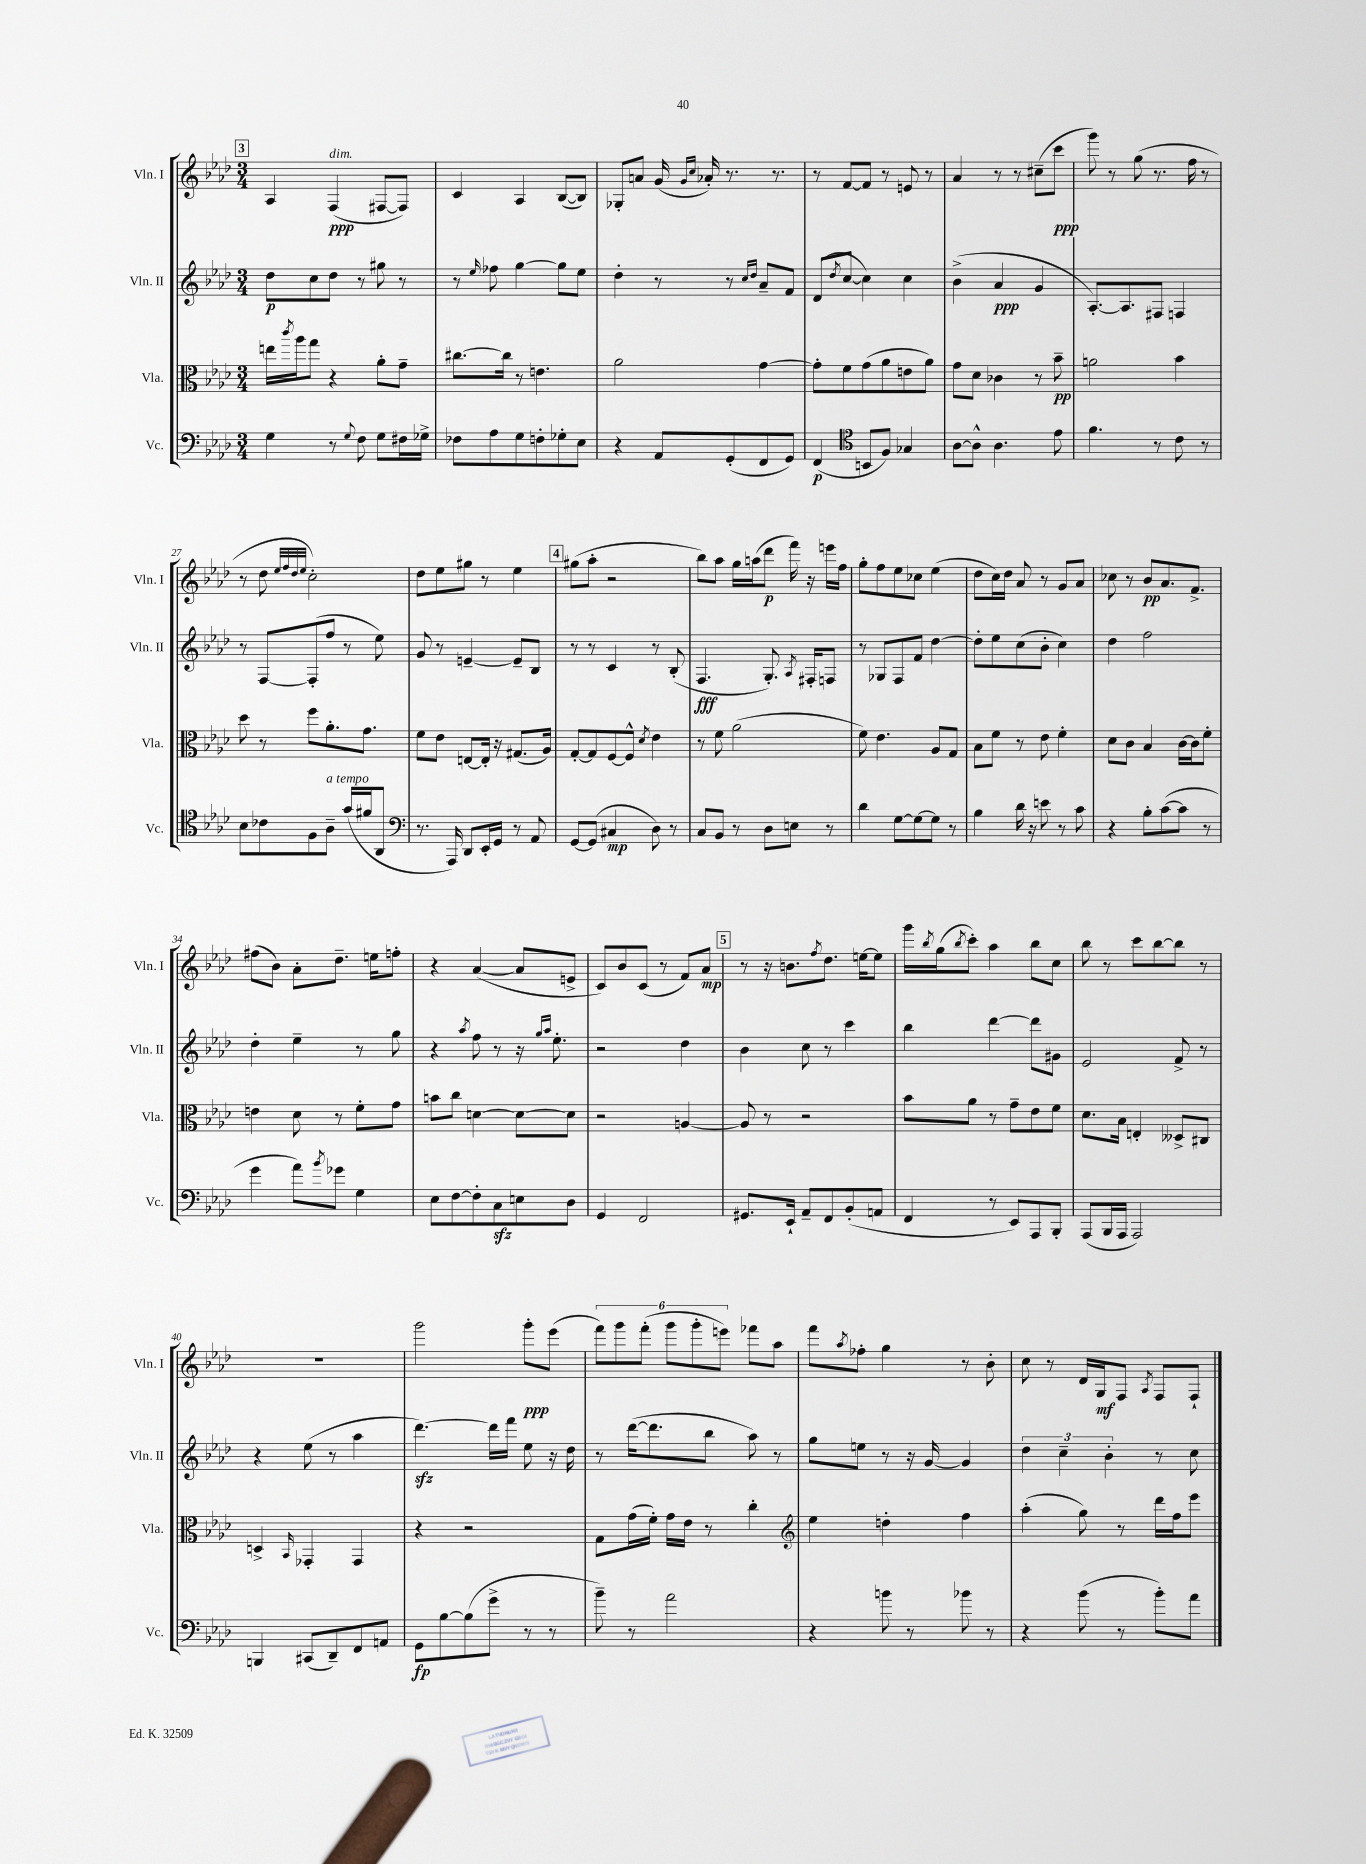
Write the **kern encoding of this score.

**kern	**dynam	**kern	**dynam	**kern	**dynam	**kern	**dynam
*part4	*part4	*part3	*part3	*part2	*part2	*part1	*part1
*staff4	*staff4	*staff3	*staff3	*staff2	*staff2	*staff1	*staff1
*I"Vc.	*	*I"Vla.	*	*I"Vln. II	*	*I"Vln. I	*
*I'Vc.	*	*I'Vla.	*	*I'Vln. II	*	*I'Vln. I	*
*clefF4	*	*clefC3	*	*clefG2	*	*clefG2	*
*k[b-e-a-d-]	*	*k[b-e-a-d-]	*	*k[b-e-a-d-]	*	*k[b-e-a-d-]	*
*M3/4	*	*M3/4	*	*M3/4	*	*M3/4	*
!!LO:REH:place=s1:t=3
=21	=21	=21	=21	=21	=21	=21	=21
4G\	.	16een\LL	.	8dd-\L	p	4A-/	.
.	.	8qccc/	.	.	.	.	.
.	.	16aa-\J	.	.	.	.	.
.	.	8gg\J	.	8cc\	.	.	.
!	!	!	!	!	!	!LO:TX:a:i:t=dim.	!
8r	.	4r	.	8dd-\J	.	(4F/	ppp
8qqG/	.	.	.	.	.	.	.
8F\	.	.	.	8r	.	.	.
8G\L	.	8a-'\L	.	8gg#X\	.	[8F#X/L	.
16F#X\L	.	8g~\J	.	8r	.	8F#/J])	.
16G-X^\JJ	.	.	.	.	.	.	.
=22	=22	=22	=22	=22	=22	=22	=22
8F-X\L	.	[8.cc#X\L	.	8r	.	4c/	.
.	.	.	.	16qqee-/	.	.	.
8A-\	.	.	.	8ff-X\	.	.	.
.	.	16cc#\Jk]	.	.	.	.	.
8G\	.	8r	.	[4gg\	.	4A-/	.
8Fn'\	.	4.en\	.	.	.	.	.
8G-X'\	.	.	.	8gg\L]	.	([8B-/L	.
8E-\J	.	.	.	8ee-\J	.	8B-/J])	.
=23	=23	=23	=23	=23	=23	=23	=23
4r	.	2a-\	.	4dd-'\	.	8G-X'/L	.
.	.	.	.	.	.	8an/J	.
8AA-/L	.	.	.	8r	.	(16g/	.
.	.	.	.	.	.	16qqg/LL	.
.	.	.	.	.	.	16qqcc/JJ	.
.	.	.	.	.	.	16a-X'/)	.
(8GG'/	.	.	.	8r	.	8.r	.
.	.	.	.	16qqcc/LL	.	.	.
.	.	.	.	16qqdd-/JJ	.	.	.
8FF/	.	[4g\	.	8a-~/L	.	.	.
.	.	.	.	.	.	8.r	.
8GG/J)	.	.	.	8f/J	.	.	.
=24	=24	=24	=24	=24	=24	=24	=24
(4FF/	p	8g'\L]	.	(8d-/L	.	8r	.
.	.	.	.	8qdd-/	.	.	.
.	.	8f\	.	[8cc/J	.	[8f/L	.
*clefC4	*	*	*	*	*	*	*
8BBn/L	.	(8g\	.	4cc\])	.	8f/J]	.
8F/J)	.	8a-\	.	.	.	8r	.
4G-X/	.	8en\	.	4cc\	.	8en/	.
.	.	8a-\J)	.	.	.	8r	.
=25	=25	=25	=25	=25	=25	=25	=25
[8A-\L	.	8g\L	.	(4b-^\	.	4a-/	.
8A-^^\J]	.	8d-\J	.	.	.	.	.
4.A-\	.	4c-X\	.	4a-/	ppp	8r	.
.	.	.	.	.	.	8r	.
.	.	8r	.	4g/	.	(8cc#X~\L	.
8e-\	.	8b-~\	pp	.	.	8ccc\J	ppp
=26	=26	=26	=26	=26	=26	=26	=26
4.f\	.	2an\	.	[8.A-'/L)	.	8ggg\)	.
.	.	.	.	.	.	8r	.
.	.	.	.	8.A-/]	.	.	.
.	.	.	.	.	.	(8gg\	.
8r	.	.	.	8F#X/J	.	8.r	.
8c\	.	4b-\	.	4Fn/	.	.	.
.	.	.	.	.	.	16ff\	.
8r	.	.	.	.	.	8r	.
!!LO:LB:g=z
=27	=27	=27	=27	=27	=27	=27	=27
8B-\L	.	8dd-\	.	8r	.	8r	.
8c-X\	.	8r	.	[8F/L	.	8dd-\	.
.	.	.	.	.	.	32qqee-/LLL	.
.	.	.	.	.	.	32qqff/	.
.	.	.	.	.	.	32qqdd-/	.
.	.	.	.	.	.	32qqee-/JJJ	.
8F\	.	8ff\L	.	(8F'/]	.	2cc'\)	.
!LO:TX:a:i:t=a tempo	!	!	!	!	!	!	!
8A-~\J	.	8.a-'\	.	8ff/J	.	.	.
(16g/LL	.	.	.	8r	.	.	.
16f#X/J	.	8.g\J	.	.	.	.	.
8AA-/J	.	.	.	8ee-\)	.	.	.
=28	=28	=28	=28	=28	=28	=28	=28
*clefF4	*	*	*	*	*	*	*
8.r	.	8f\L	.	8g/	.	8dd-\L	.
.	.	8e-\J	.	8r	.	8ee-\	.
16AAA-/)	.	.	.	.	.	.	.
8DD-/L	.	[8En/L	.	[4en~/	.	8gg#X\J	.
16EE-'/L	.	16E'/Jk]	.	.	.	8r	.
16GG/JJ	.	16r	.	.	.	.	.
8r	.	(8.G#X/L	.	8e~/L]	.	4ee-\	.
8AA-/	.	.	.	8B-/J	.	.	.
.	.	16A-/Jk)	.	.	.	.	.
!!LO:REH:place=s1:t=4
=29	=29	=29	=29	=29	=29	=29	=29
[8GG/L	.	[8G'/L	.	8r	.	(8gg#X\L	.
(8GG/J]	.	8G/]	.	8r	.	8aa-'\J	.
4C#X/	mp	[8F/	.	4c/	.	2r	.
.	.	8F^^/J]	.	.	.	.	.
.	.	8qd-/	.	.	.	.	.
8D-\)	.	4e-\	.	8r	.	.	.
8r	.	.	.	(8B-'/	.	.	.
=30	=30	=30	=30	=30	=30	=30	=30
8C/L	.	8r	.	4.F/	fff	8bb-\L)	.
8BB-/J	.	8f\	.	.	.	8aa-\J	.
8r	.	(2a-\	.	.	.	16gg\LL	.
.	.	.	.	.	.	(16aan\J	.
8D-\L	.	.	.	8.G'/)	.	8ddd-\J	p
8En\J	.	.	.	.	.	16fff\)	.
.	.	.	.	8qA-/	.	.	.
.	.	.	.	16F#X'/KL	.	16r	.
8r	.	.	.	8Fn/J	.	16eeen\LL	.
.	.	.	.	.	.	16ff\JJ	.
=31	=31	=31	=31	=31	=31	=31	=31
4d-\	.	8f\)	.	8r	.	8gg'\L	.
.	.	4.e-\	.	8G-X/L	.	8ff\	.
[8G\L	.	.	.	8F/	.	8ee-\	.
8G\_	.	.	.	8f/J	.	8cc-X\J	.
8G\J]	.	8A-/L	.	[4dd-\	.	(4ee-\	.
8r	.	8G/J	.	.	.	.	.
=32	=32	=32	=32	=32	=32	=32	=32
4B-\	.	8B-\L	.	8dd-'\L]	.	8dd-\L	.
.	.	8f\J	.	8ee-\	.	16cc\L)	.
.	.	.	.	.	.	16dd-\JJ	.
16d-\	.	8r	.	(8cc\	.	8a-/	.
16r	.	.	.	.	.	.	.
8en\	.	8e-\	.	8b-'\J	.	8r	.
8r	.	4f'\	.	4cc\)	.	8g/L	.
8c\	.	.	.	.	.	8a-/J	.
=33	=33	=33	=33	=33	=33	=33	=33
4r	.	8d-\L	.	4dd-\	.	8cc-X\	.
.	.	8c\J	.	.	.	8r	.
8B-'\L	.	4B-/	.	2ff\	.	8b-/L	pp
([8c\	.	.	.	.	.	8.a-/	.
8c\J]	.	[16c\LL	.	.	.	.	.
.	.	16c\J]	.	.	.	8.f^/J	.
8r	.	8f'\J	.	.	.	.	.
!!LO:LB:g=z
=34	=34	=34	=34	=34	=34	=34	=34
4g\	.	4en\	.	4dd-'\	.	(8ff#X\L	.
.	.	.	.	.	.	8b-\J)	.
8a-\L)	.	8d-\	.	4ee-~\	.	8a-'\L	.
8qb-/	.	.	.	.	.	.	.
8g-X\J	.	8r	.	.	.	8.dd-~\J	.
4G\	.	8f'\L	.	8r	.	.	.
.	.	.	.	.	.	16een\KL	.
.	.	8g\J	.	8gg\	.	8ffn'\J	.
=35	=35	=35	=35	=35	=35	=35	=35
8E-\L	.	8bn\L	.	4r	.	4r	.
[8F\	.	8cc\J	.	.	.	.	.
.	.	.	.	8qaa-/	.	.	.
8F'\]	.	[4dn\	.	8ff\	.	([4a-/	.
8Czz\	.	.	.	8r	.	.	.
8En\	.	8d\L_	.	16r	.	8a-/L]	.
.	.	.	.	16qqgg/LL	.	.	.
.	.	.	.	16qqaa-/JJ	.	.	.
.	.	.	.	8.ee-'\	.	.	.
8D-\J	.	8d\J]	.	.	.	8en^/J	.
=36	=36	=36	=36	=36	=36	=36	=36
4GG/	.	2r	.	2r	.	8c/L)	.
.	.	.	.	.	.	8b-/	.
2FF/	.	.	.	.	.	(8c/J	.
.	.	.	.	.	.	8r	.
.	.	[4An/	.	4dd-\	.	8f/L)	.
.	.	.	.	.	.	8a-/J	mp
!!LO:REH:place=s1:t=5
=37	=37	=37	=37	=37	=37	=37	=37
8.GG#X/L	.	8A/]	.	4b-\	.	8r	.
.	.	8r	.	.	.	16r	.
16EE-`/Jk	.	.	.	.	.	8.bn\L	.
8AA-~/L	.	2r	.	8cc\	.	.	.
.	.	.	.	.	.	8qff/	.
8FF/	.	.	.	8r	.	8.dd-\J	.
(8BB-'/	.	.	.	4ccc\	.	.	.
.	.	.	.	.	.	[16een\KL	.
8AAn/J	.	.	.	.	.	8ee\J]	.
=38	=38	=38	=38	=38	=38	=38	=38
4FF/	.	8b-\L	.	4bb-\	.	16ggg\LL	.
.	.	.	.	.	.	8qbb-/	.
.	.	.	.	.	.	(16gg\J	.
.	.	.	.	.	.	8qbb-/	.
.	.	8a-\J	.	.	.	8ccc'\J)	.
8r	.	8r	.	[4ddd-\	.	4aa-\	.
8EE-/L)	.	8g~\L	.	.	.	.	.
8AAA-/	.	8e-\	.	8ddd-\L]	.	8bb-\L	.
8BBB-'/J	.	8f\J	.	8g#X\J	.	8cc\J	.
=39	=39	=39	=39	=39	=39	=39	=39
(8AAA-/L	.	8.d-\L	.	2e-/	.	8bb-\	.
16BBB-/L	.	.	.	.	.	8r	.
16AAA-/JJ	.	16B-\Jk	.	.	.	.	.
2AAA-/)	.	4En'/	.	.	.	8ccc\L	.
.	.	.	.	.	.	[8bb-\	.
.	.	8D--X^/L	.	8f^/	.	8bb-\J]	.
.	.	8C#X/J	.	8r	.	8r	.
!!LO:LB:g=z
=40	=40	=40	=40	=40	=40	=40	=40
4BBBn/	.	4Dn^/	.	4r	.	2.r	.
.	.	16qqBB-/	.	.	.	.	.
(8CC#X/L	.	4GG-X'/	.	(8ee-\	.	.	.
8DD-~/)	.	.	.	8r	.	.	.
8FF/	.	4GG-/	.	4aa-\	.	.	.
8AAn/J	.	.	.	.	.	.	.
=41	=41	=41	=41	=41	=41	=41	=41
8GG\L	fp	4r	.	[4.ddd-zz\)	.	2ggg\	.
[8B-\	.	.	.	.	.	.	.
(8B-\]	.	2r	.	.	.	.	.
8g^\J	.	.	.	16ddd-\LL]	.	.	.
.	.	.	.	16fff\JJ	.	.	.
8r	.	.	.	8ee-\	.	8ggg'\L	ppp
8r	.	.	.	16r	.	(8eee-\J	.
.	.	.	.	16dd-\	.	.	.
=42	=42	=42	=42	=42	=42	=42	=42
8b-~\)	.	8G\L	.	8r	.	12fff\L)	.
.	.	.	.	.	.	12ggg\	.
8r	.	(16g\L	.	([16ddd-\KL	.	.	.
.	.	.	.	.	.	(12fff'\J	.
.	.	16f'\JJ)	.	8.ddd-\]	.	.	.
2a-\	.	16g\LL	.	.	.	12ggg\L	.
.	.	16e-\JJ	.	.	.	.	.
.	.	.	.	.	.	12ggg'\	.
.	.	8r	.	8bb-\J	.	.	.
.	.	.	.	.	.	12eeen\J)	.
.	.	4cc'\	.	8aa-\)	.	8fff-X\L	.
.	.	.	.	8r	.	8aa-\J	.
=43	=43	=43	=43	=43	=43	=43	=43
*	*	*clefG2	*	*	*	*	*
4r	.	4ee-\	.	8gg\L	.	8fff\L	.
.	.	.	.	.	.	8qaa-/	.
.	.	.	.	8een\J	.	8ff-X'\J	.
8bn\	.	4ddn'\	.	8r	.	4gg\	.
8r	.	.	.	16r	.	.	.
.	.	.	.	[16g/	.	.	.
8b-X\	.	4ff\	.	4g/]	.	8r	.
8r	.	.	.	.	.	8b-'\	.
=44	=44	=44	=44	=44	=44	=44	=44
4r	.	(4aa-'\	.	6dd-\	.	8cc\	.
.	.	.	.	.	.	8r	.
.	.	.	.	6cc~\	.	.	.
(8b-\	.	8gg\)	.	.	.	16d-/LL	.
.	.	.	.	.	.	16G/J	mf
.	.	.	.	6b-'\	.	.	.
8r	.	8r	.	.	.	8F/J	.
.	.	.	.	.	.	8qA-/	.
8b-'\L)	.	16ddd-\LL	.	8r	.	8F/L	.
.	.	16ff\J	.	.	.	.	.
8a-\J	.	8eee-\J	.	8cc\	.	8F`/J	.
==	==	==	==	==	==	==	==
*-	*-	*-	*-	*-	*-	*-	*-
